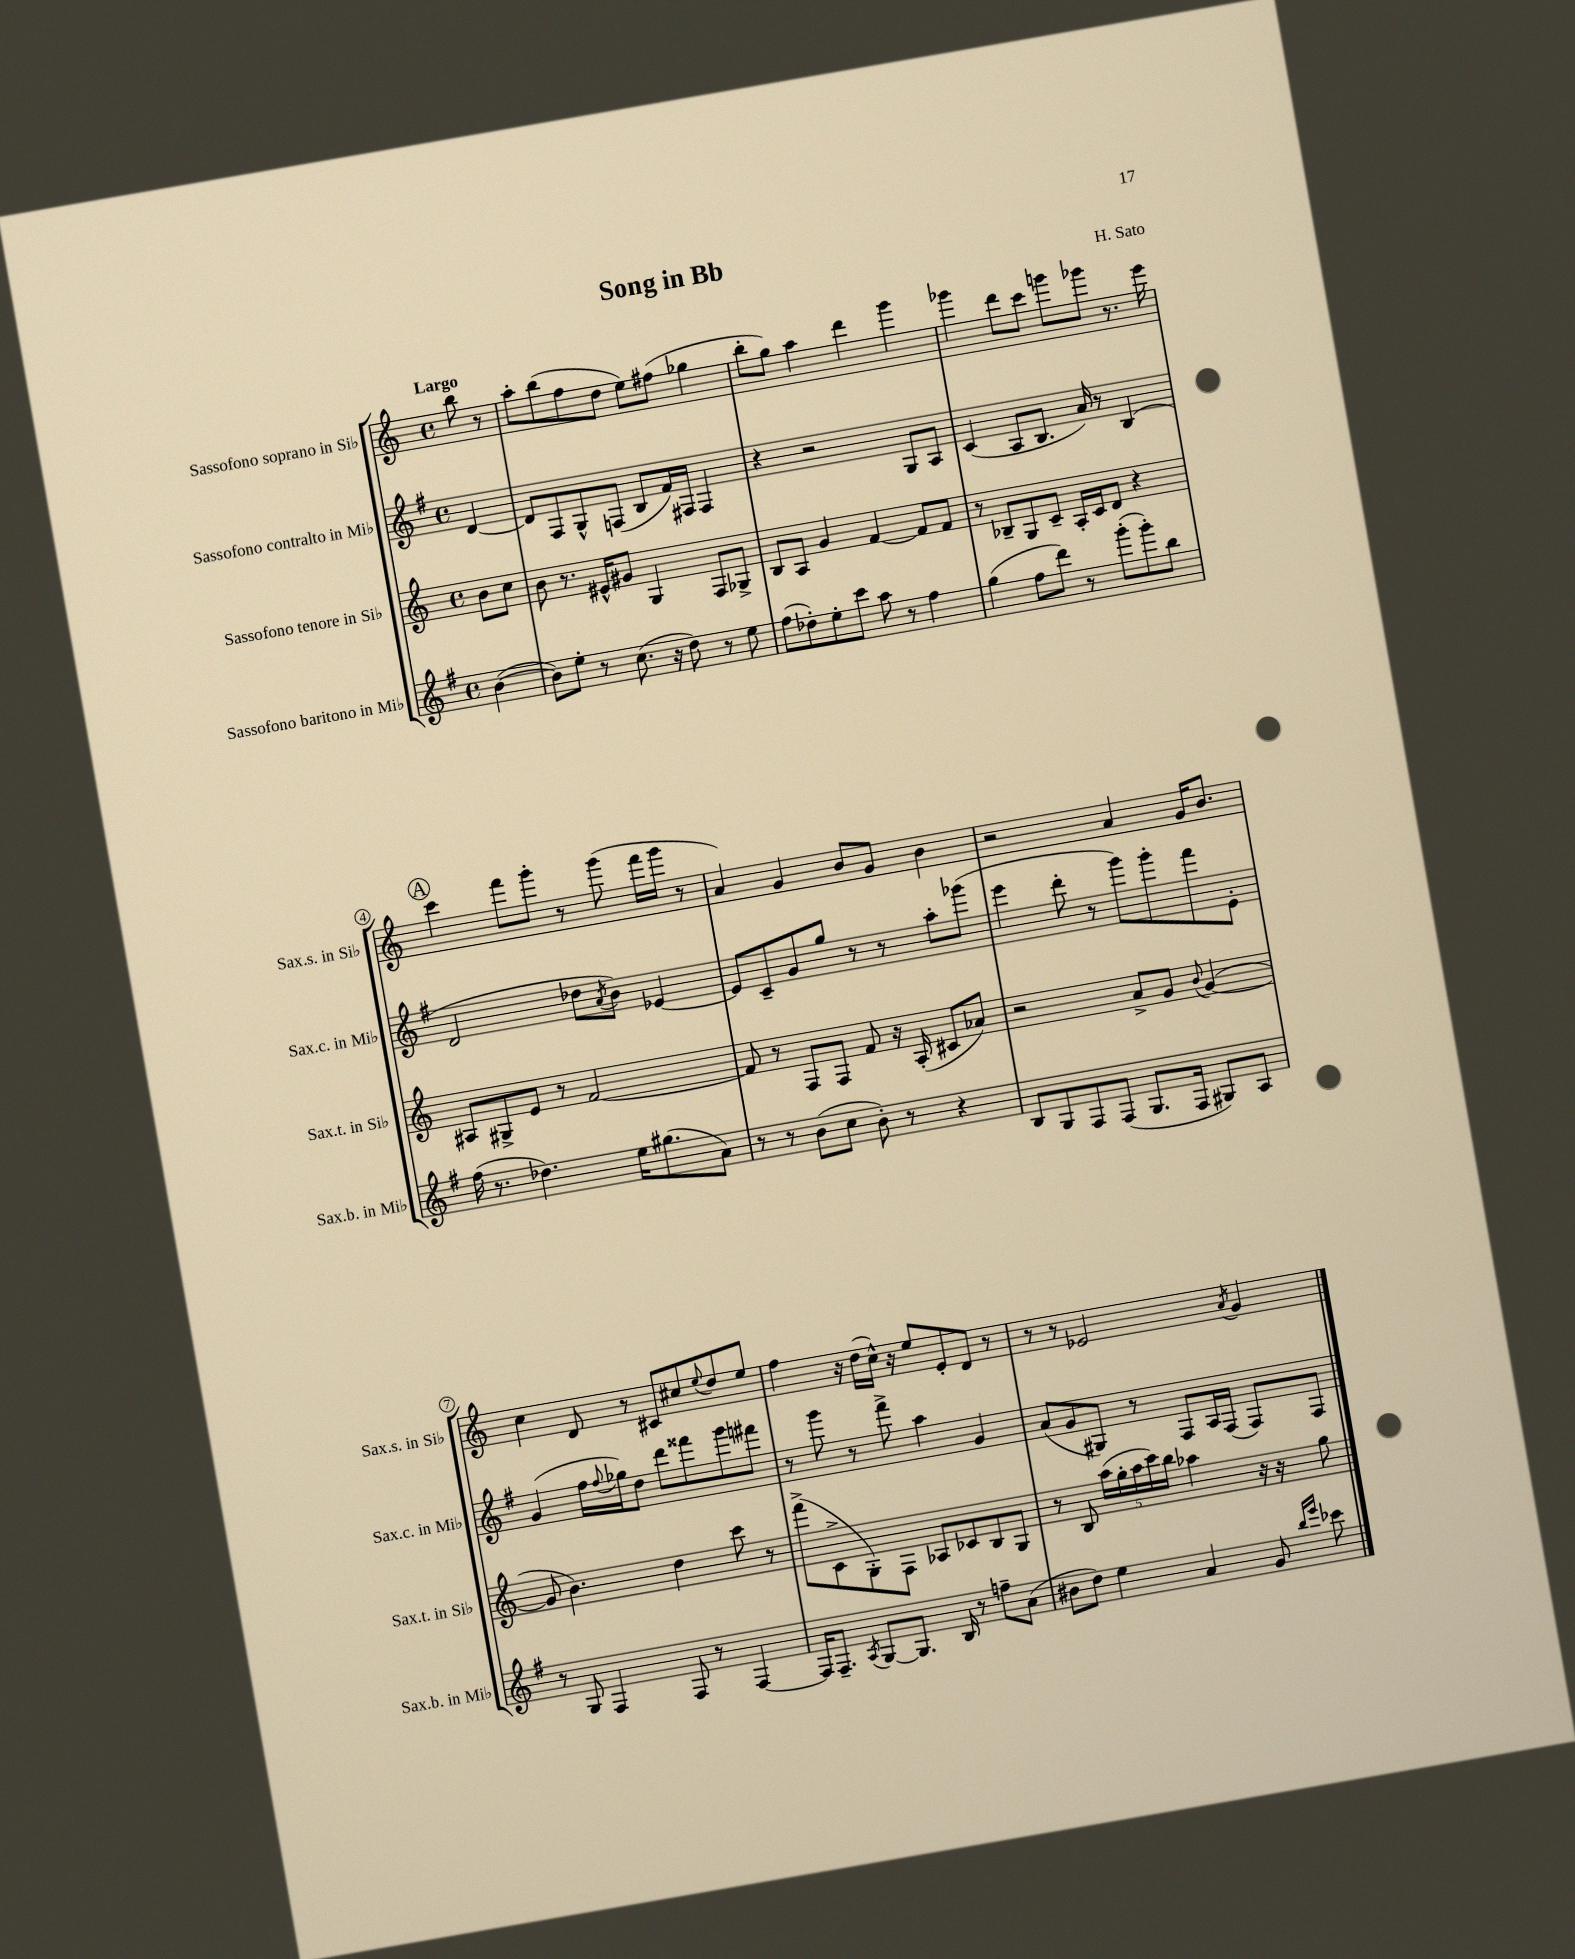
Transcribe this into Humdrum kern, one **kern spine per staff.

**kern	**kern	**kern	**kern
*part4	*part3	*part2	*part1
*staff4	*staff3	*staff2	*staff1
*I"Sassofono baritono in Mi♭	*I"Sassofono tenore in Si♭	*I"Sassofono contralto in Mi♭	*I"Sassofono soprano in Si♭
*I'Sax.b. in Mi♭	*I'Sax.t. in Si♭	*I'Sax.c. in Mi♭	*I'Sax.s. in Si♭
*clefG2	*clefG2	*clefG2	*clefG2
*k[f#]	*k[]	*k[f#]	*k[]
*M4/4	*M4/4	*M4/4	*M4/4
*met(c)	*met(c)	*met(c)	*met(c)
=	=	=	=
!	!	!	!LO:TX:a:B:t=Largo
([4b\	8b\L	[4d/	8bb\
.	8cc\J	.	8r
=1	=1	=1	=1
8b\L])	8b\	8d/L]	8aa'\L
8ee'\J	8.r	8F#/	(8bb\
8r	.	8G^^/	8ff\
.	16e#X^^/KL	.	.
(8.cc\	8g#X/J	(8Fn/J	8dd\J
.	4G/	8B/L	8ee\L)
16r	.	.	.
8dd\)	.	16f#/L)	(8ff#X\J
.	.	16F#X/JJ	.
8r	8F/L	4F#/	4gg-X\
8ee\	8G-X^/J	.	.
=2	=2	=2	=2
(8ff#\L	8B/L	4r	8bb'\L
8dd-X'\)	8A/J	.	8gg\J)
8ee'\	4g/	2r	4aa\
8ccc\J	.	.	.
8aa\	[4f/	.	4ddd\
8r	.	.	.
4ff#\	8f/L]	8G/L	4ggg\
.	8f/J	8A/J	.
=3	=3	=3	=3
(4gg\	8r	(4c/	4ggg-X\
.	8B-X~/L	.	.
8ff#\L	8G/	8A/L	8ddd\L
8ddd\J)	8c~/J	8.B/J	8ccc\J
8r	16A'/LL	.	8gggn\L
.	16c/J	16a/)	.
(8ggg'\L	8d/J	8r	8ggg-X\J
8ggg'\)	4r	(4B/	8.r
8bb\J	.	.	.
.	.	.	16eee\
!!LO:LB:g=z
!!LO:REH:place=s1:t=A
=4	=4	=4	=4
(16ff#\	8A#X/L	2d/	4ccc\
8.r	.	.	.
.	8G#X^/	.	.
4.dd-X\)	8e/J	.	8fff\L
.	8r	.	8ggg'\J
.	[2f/	8dd-X\L	8r
.	.	8qa/	.
16ee\KL	.	8b\J)	(8ggg\
(8.gg#X\	.	.	.
.	.	[4e-X/	16fff\LL
.	.	.	16ggg\JJ
8a\J)	.	.	8r
=5	=5	=5	=5
8r	8f/]	8e-/L]	4a/)
8r	8r	8c~/	.
(8b\L	8F/L	8g/	4g/
8cc\J	8F/J	8gg/J	.
8b'\)	8f/	8r	8b/L
8r	16r	8r	8g/J
.	(16A'/	.	.
4r	8c#X/L	8aa'\L	4b\
.	8a-X/J)	(8ggg-X\J	.
=6	=6	=6	=6
8B/L	2r	4eee\	2r
8G/	.	.	.
8F#/	.	8ddd'\	.
(8F#/J	.	8r	.
8.G/L	8a^/L	8ggg\L)	4a/
.	8g/J	8ggg'\	.
16F#/Jk	.	.	.
.	8qqb/	.	.
8G#X/L)	([4g/	8fff#\	16g/KL
.	.	.	8.b/J
8A/J	.	8e'\J	.
!!LO:LB:g=z
=7	=7	=7	=7
8r	8g/]	(4g/	4cc\
8G/	4.b\)	.	.
4F#/	.	16ff#\LL	8d/
.	.	8qqff#/	.
.	.	16gg-X\J)	.
.	.	8dd\J	8r
8F#/	4dd\	8ddd\L	8c#X/L
8r	.	8fff##X\	8cc#X/
.	.	.	8qqee/
[4F#/	8ccc\	8ggg\	8dd/
.	8r	8fff#X\J	8ee/J
=8	=8	=8	=8
16F#/KL]	(8fff^\L	8r	4ff\
8.F#~/J	.	.	.
.	8c^\	8ggg\	.
8qA/	.	.	.
[8G/L	8G'\)	8r	16r
.	.	.	(16dd\LL
8.G/J]	8F\J	8fff#^\	16cc^^\JJ)
.	.	.	16r
.	8A-X/L	4aa\	8ee/L
16B/	.	.	.
8r	8c-X/	.	8e'/
8ffn~\L	8B/	4g/	8d/J
(8a\J	8G/J	.	8r
=9	=9	=9	=9
8b#X\L	8r	(8a/L	8r
8dd\J)	8B/	8g/	8r
4ee\	(20aa\LL	8G#X/J)	2e-X/
.	20gg'\	.	.
.	20aa\	.	.
.	.	8r	.
.	20ccc\)	.	.
.	20bb\JJ	.	.
4a/	4aa-X\	8F#/L	.
.	.	16A/L	.
.	.	(16F#/JJ	.
.	.	.	8qa/
8g/	16r	8F#/L)	4g/
.	16r	.	.
16qqbb/LL	.	.	.
16qqeee/JJ	.	.	.
8ccc-X\	8gg\	8F#/J	.
==	==	==	==
*-	*-	*-	*-
